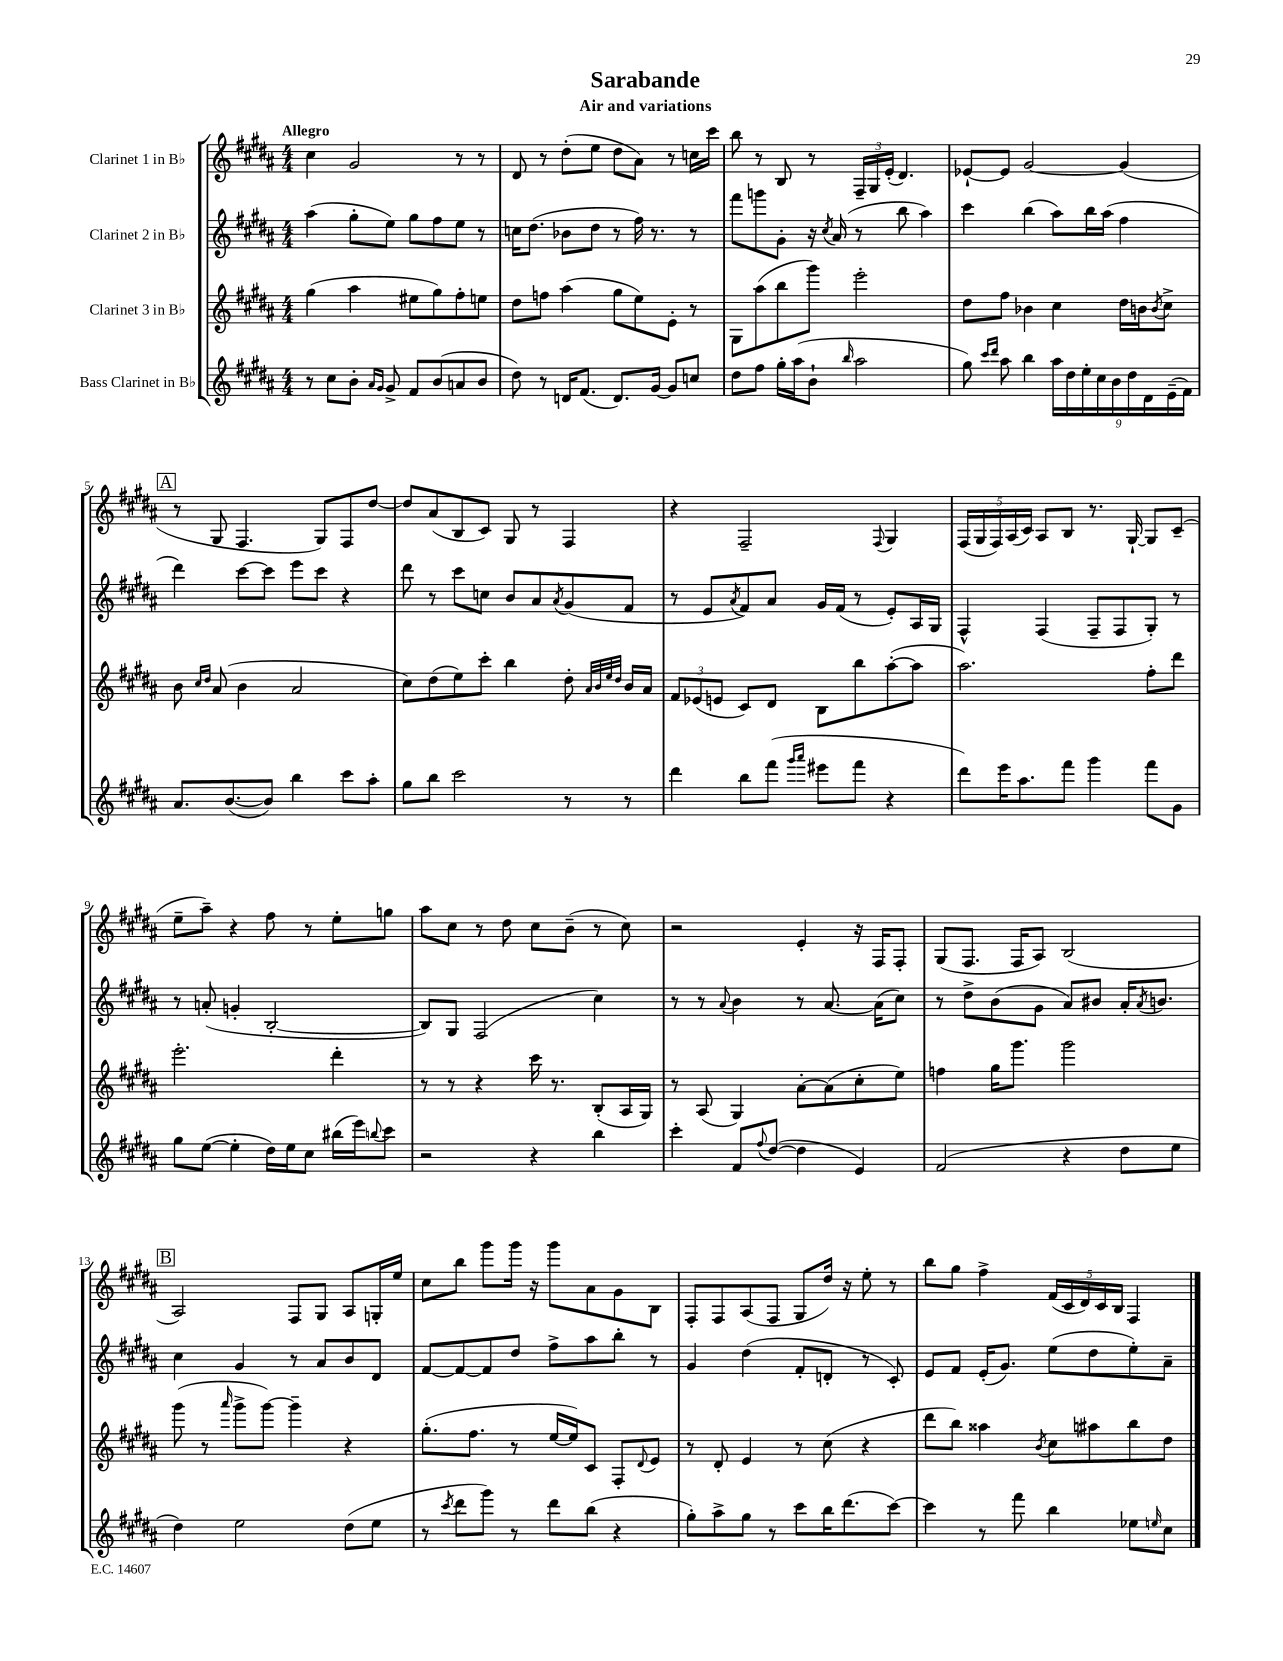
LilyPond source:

\header { title = "Sarabande" subtitle = "Air and variations" }
<<
\new StaffGroup <<
\new Staff = "s0" \with { instrumentName = "Clarinet 1 in Bb" } {
    \clef treble \key b \major \numericTimeSignature \time 4/4 \tempo "Allegro"
    cis''4 gis'2 r8 r8 |
    dis'8 r8 dis''8-.( e''8 dis''8 ais'8) r8 c''16 cis'''16 |
    b''8 r8 b8 r8 \tuplet 3/2 { fis16-- gis16 e'16-.( } dis'4.) |
    ees'8~-! ees'8 gis'2~ gis'4( |
    \mark \markup { \box "A" } r8 gis8 fis4. gis8) fis8 dis''8~ |
    dis''8 ais'8( b8 cis'8) gis8 r8 fis4 |
    r4 fis2-- \appoggiatura { fis8 } gis4 |
    \tuplet 5/4 { fis16( gis16 fis16) ais16( cis'16) } ais8 b8 r8. gis16~-! gis8 cis'8--( |
    e''8-- ais''8--) r4 fis''8 r8 e''8-. g''8 |
    ais''8 cis''8 r8 dis''8 cis''8 b'8--( r8 cis''8) |
    r2 e'4-. r16 fis16 fis8-. |
    gis8( fis8. fis16 ais8) b2( |
    \mark \markup { \box "B" } ais2) fis8 gis8 ais8 g16-. e''16 |
    cis''8 b''8 gis'''8 gis'''16 r16 gis'''8 ais'8 gis'8 b8 |
    fis8-. fis8 ais8( fis8 gis8 dis''16) r16 e''8-. r8 |
    b''8 gis''8 fis''4-> \tuplet 5/4 { fis'16( cis'16 dis'16) cis'16 b16 } fis4 \bar "|." |
}
\new Staff = "s1" \with { instrumentName = "Clarinet 2 in Bb" } {
    \clef treble \key b \major \numericTimeSignature \time 4/4
    ais''4( gis''8-. e''8) gis''8 fis''8 e''8 r8 |
    c''16 dis''8.( bes'8 dis''8 r8 fis''16) r8. r8 |
    fis'''8 g'''8 gis'8-. r16 \acciaccatura { cis''8 } ais'16( r8 b''8 ais''4) |
    cis'''4 b''4( ais''8) b''16 ais''16( fis''4 |
    \mark \markup { \box "A" } dis'''4) cis'''8~ cis'''8 e'''8 cis'''8 r4 |
    dis'''8 r8 cis'''8 c''8 b'8 ais'8 \acciaccatura { ais'8 } gis'8( fis'8 |
    r8 e'8 \acciaccatura { ais'8 } fis'8) ais'8 gis'16 fis'16( r8 e'8-.) ais16 gis16 |
    fis4-^ fis4( fis8-- fis8 gis8-.) r8 |
    r8 a'8-.( g'4-. b2~-. |
    b8) gis8 fis2( cis''4) |
    r8 r8 \appoggiatura { ais'8 } b'4 r8 ais'8.~ ais'16( cis''8) |
    r8 dis''8-> b'8( gis'8 ais'8) bis'8 ais'16-. \acciaccatura { ais'8 } b'8. |
    \mark \markup { \box "B" } cis''4 gis'4 r8 ais'8 b'8 dis'8 |
    fis'8~ fis'8~ fis'8 dis''8 fis''8-> ais''8 b''8-. r8 |
    gis'4 dis''4( fis'8-. d'8-. r8 cis'8-.) |
    e'8 fis'8 e'16-.( gis'8.) e''8( dis''8 e''8-.) ais'8-- \bar "|." |
}
\new Staff = "s2" \with { instrumentName = "Clarinet 3 in Bb" } {
    \clef treble \key b \major \numericTimeSignature \time 4/4
    gis''4( ais''4 eis''8 gis''8) fis''8-. e''8 |
    dis''8 f''8 ais''4( gis''8 e''8) e'8-. r8 |
    gis8 ais''8( b''8 gis'''8) e'''2-. |
    dis''8 fis''8 bes'4 cis''4 dis''16 b'16 \acciaccatura { b'8 } cis''8-> |
    \mark \markup { \box "A" } b'8 \grace { cis''16 dis''16 } ais'8( b'4 ais'2 |
    cis''8) dis''8( e''8) cis'''8-. b''4 dis''8-. \grace { ais'32 b'32 e''32 dis''32 } b'16 ais'16 |
    \tuplet 3/2 { fis'8 ees'8( e'8 } cis'8) dis'8 b8 b''8 ais''8~-.( ais''8 |
    ais''2.) fis''8-. dis'''8 |
    e'''2.-. dis'''4-. |
    r8 r8 r4 cis'''16 r8. b8-.( ais16 gis16) |
    r8 ais8( gis4) ais'8~-. ais'8( cis''8-. e''8) |
    f''4 gis''16 gis'''8. gis'''2 |
    \mark \markup { \box "B" } gis'''8( r8 \grace { ais'''16 } gis'''8-> gis'''8~) gis'''4-- r4 |
    gis''8.-.( fis''8. r8 e''16~ e''16) cis'8 fis8-. \appoggiatura { dis'8 } e'8 |
    r8 dis'8-. e'4 r8 cis''8( r4 |
    dis'''8 b''8) aisis''4 \acciaccatura { b'8 } cis''8 ais''8 b''8 dis''8 \bar "|." |
}
\new Staff = "s3" \with { instrumentName = "Bass Clarinet in Bb" } {
    \clef treble \key b \major \numericTimeSignature \time 4/4
    r8 cis''8 b'8-. \grace { ais'16 gis'16 } gis'8-> fis'8 b'8( a'8 b'8 |
    dis''8) r8 d'16 fis'8.( d'8.) gis'16~ gis'8 c''8 |
    dis''8 fis''8 gis''16-. ais''16( b'8-! \grace { b''16 } ais''2 |
    gis''8) \grace { cis'''16 dis'''16 } ais''8 b''4 \tuplet 9/8 { ais''16 dis''16 e''16-. cis''16 b'16 dis''16 dis'16 e'16--( fis'16) } |
    \mark \markup { \box "A" } ais'8. b'8.~( b'8) b''4 cis'''8 ais''8-. |
    gis''8 b''8 cis'''2 r8 r8 |
    dis'''4 b''8 fis'''8( \grace { gis'''16 ais'''16 } eis'''8 fis'''8 r4 |
    dis'''8) e'''16 ais''8. fis'''8 gis'''4 fis'''8 gis'8 |
    gis''8 e''8~( e''4-. dis''16) e''16 cis''8 bis''16( e'''16) \appoggiatura { b''8 } cis'''8 |
    r2 r4 b''4 |
    cis'''4-. fis'8 \appoggiatura { fis''8 } dis''8~( dis''4 e'4) |
    fis'2( r4 dis''8 e''8 |
    \mark \markup { \box "B" } dis''4) e''2 dis''8( e''8 |
    r8 \acciaccatura { cis'''8 } dis'''8 gis'''8) r8 dis'''8 b''8( r4 |
    gis''8-.) ais''8-> gis''8 r8 cis'''8 b''16 dis'''8.( cis'''8~) |
    cis'''4 r8 fis'''8 b''4 ees''8 \grace { e''16 } cis''8 \bar "|." |
}
>>
>>
